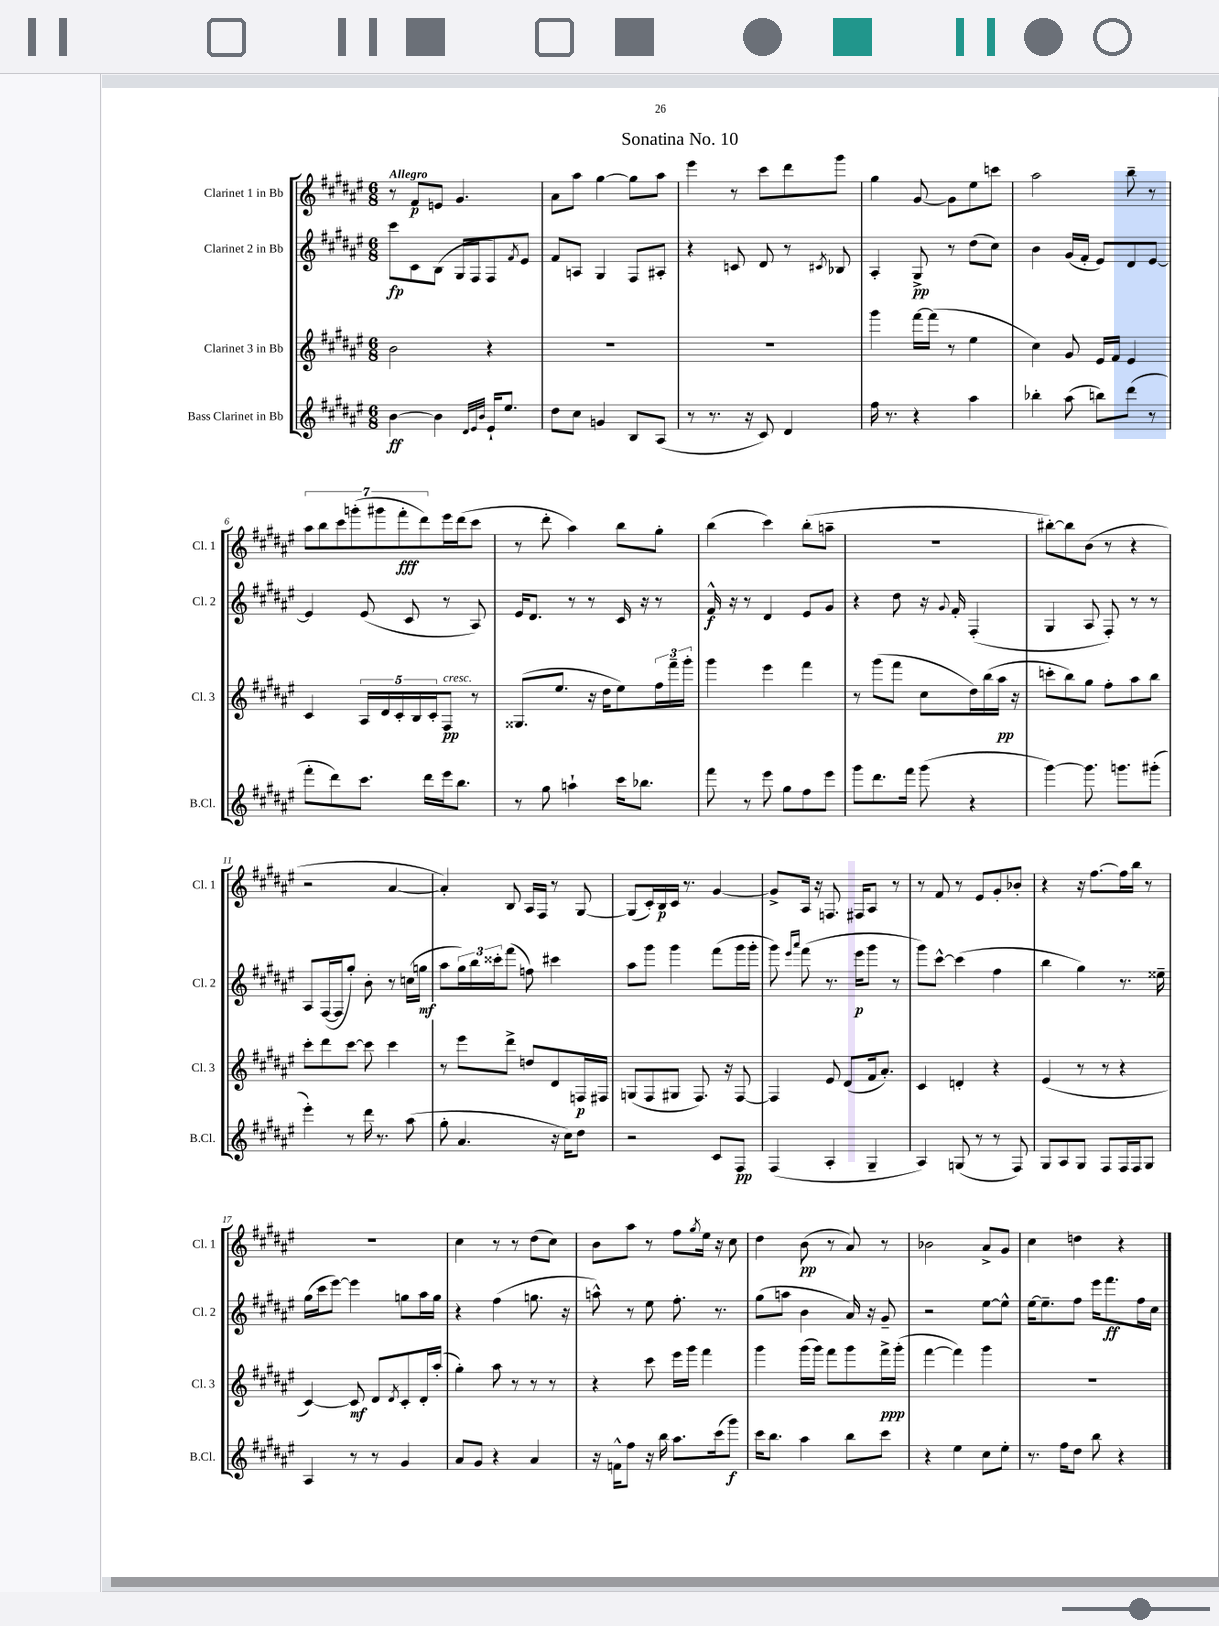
\header { title = "Sonatina No. 10" }
<<
\new StaffGroup <<
\new Staff = "s0" \with { instrumentName = "Clarinet 1 in Bb" shortInstrumentName = "Cl. 1" } {
    \clef treble \key fis \major \numericTimeSignature \time 6/8 \tempo "Allegro"
    r8 fis'8\p e'8 gis'4. |
    ais'8 ais''8 gis''4~ gis''8 ais''8 |
    eis'''4 r8 cis'''8 dis'''8 gis'''8 |
    gis''4 gis'8~ gis'8 eis''8 c'''8 |
    ais''2 b''8-- r8 |
    \tuplet 7/4 { ais''8 b''8 cis'''8 g'''8-.( gis'''8 fis'''8-.\fff dis'''8) } eis'''16 dis'''16( cis'''8 |
    r8 dis'''8-. ais''4) b''8 gis''8-. |
    b''4( cis'''4) b''8-.( a''8-- |
    R2. |
    bis''8~-.) bis''8 b'8( r8 r4 |
    r2 ais'4~ |
    ais'4-.) b8 ais16 fis16 r8 gis8~ |
    gis8( cis'16-.) b16\p cis'16 r8. gis'4~ |
    gis'8-> ais16 r16 f8. fis16 ais8 r8 |
    r8 fis'8 r8 eis'8 gis'8-. bes'8-. |
    r4 r16 fis''8.~ fis''16 b''16 r8 |
    R2. |
    cis''4 r8 r8 dis''8( cis''8) |
    b'8 ais''8 r8 fis''8 \acciaccatura { gis''8 } eis''16 r16 cis''8 |
    dis''4 b'8\pp( r8 ais'8) r8 |
    bes'2 ais'8-> gis'8 |
    cis''4 d''4 r4 \bar "|." |
}
\new Staff = "s1" \with { instrumentName = "Clarinet 2 in Bb" shortInstrumentName = "Cl. 2" } {
    \clef treble \key fis \major \numericTimeSignature \time 6/8
    cis'''8\fp cis'8 b8( gis16 fis16 fis8) \acciaccatura { fis'8 } eis'8 |
    fis'8 a8 gis4 fis8 ais8-. |
    r4 c'8 dis'8 r8 \acciaccatura { cis'8 } bes8 |
    ais4-. gis8->\pp r8 dis''8( cis''8) |
    b'4 gis'16( fis'16-. eis'8) dis'8 eis'8~ |
    eis'4 eis'8( cis'8 r8 ais8) |
    eis'16 dis'8. r8 r8 cis'16 r16 r8 |
    fis'16-^\f r16 r8 dis'4 eis'8 gis'8 |
    r4 dis''8 r16 \appoggiatura { gis'8 } fis'16-. fis4-.( |
    gis4 ais8 fis8-.) r8 r8 |
    ais8 fis16~( fis16 gis''8-.) b'8-. r8 c''16( g''16\mf |
    ais''8 \tuplet 3/2 { gis''16) b''16 cisis'''16-. } fis'''8( f''8) cis'''4 |
    ais''8 gis'''8 gis'''4 fis'''8( gis'''16 gis'''16-. |
    gis'''8) \grace { eis'''16 ais'''16 } fis'''8( r8. eis'''16\p gis'''8 r8 |
    gis'''8) cis'''8~-^ cis'''4( fis''4 |
    b''4 gis''4) r8. eisis''16-- |
    gis''16( cis'''16 eis'''8~) eis'''4 g''8 ais''16 g''16 |
    r4 fis''4( g''8. r16 |
    a''8-^) r8 eis''8 fis''8.-. r8. |
    gis''8( a''8 b'4 ais'16) r16 gis'8-- |
    r2 eis''8~ eis''8-^ |
    eis''16~ eis''8.-- fis''8 eis'''16 fis'''8.\ff fis''16 cis''16 \bar "|." |
}
\new Staff = "s2" \with { instrumentName = "Clarinet 3 in Bb" shortInstrumentName = "Cl. 3" } {
    \clef treble \key fis \major \numericTimeSignature \time 6/8
    b'2 r4 |
    R2. |
    R2. |
    gis'''4 fis'''16~ fis'''16( r8 eis''4 |
    cis''4) gis'8 eis'16 fis'16 eis'4 |
    cis'4 \tuplet 5/4 { ais16 dis'16 cis'16-. b16 cis'16-. } fis8\pp^\markup { \italic "cresc." } r8 |
    gisis8.( eis''8. r16 dis''16 eis''8) \tuplet 3/2 { fis''16 fis'''16-- gis'''16-. } |
    gis'''4 eis'''4 fis'''4 |
    r8 gis'''8( fis'''8 cis''8 dis''16) b''16( ais''16\pp r16 |
    c'''8-. b''8) gis''8 fis''8-. ais''8 b''8 |
    cis'''8-. dis'''8 cis'''8~ cis'''8 cis'''4 |
    r8 eis'''8 dis'''8-> d''8 dis'8 f16\p fis16 |
    g8( fis8 gis8 fis8.) r16 fis8~ |
    fis4 eis'8 dis'8( fis'16 ais'8.-.) |
    cis'4 d'4-. r4 |
    eis'4( r8 r8 r4 |
    cis'4~) cis'8\mf dis'8 \acciaccatura { dis'8 } cis'8-. dis'16-. ais''16-.( |
    gis''4-.) ais''8 r8 r8 r8 |
    r4 cis'''8 eis'''16 gis'''16 fis'''4 |
    gis'''4 gis'''16( gis'''16) fis'''8 gis'''8 fis'''16->\ppp gis'''16-.( |
    fis'''4~ fis'''4) gis'''4 |
    R2. \bar "|." |
}
\new Staff = "s3" \with { instrumentName = "Bass Clarinet in Bb" shortInstrumentName = "B.Cl." } {
    \clef treble \key fis \major \numericTimeSignature \time 6/8
    b'4~\ff b'4 \grace { dis'32 eis'32 b'32 } eis'16-! eis''8. |
    dis''8 cis''8 g'4 b8 ais8( |
    r8 r8. r16 cis'8) dis'4 |
    fis''16 r8. r4 ais''4 |
    bes''4-. ais''8( b''8) dis'''8( r8 |
    fis'''8-. dis'''8) cis'''8. dis'''16 eis'''16 b''8. |
    r8 gis''8 a''4-! cis'''16 bes''8. |
    fis'''8 r8 eis'''8 gis''8 fis''8 eis'''8 |
    gis'''8 dis'''8. fis'''16 gis'''8( r4 |
    gis'''4~) gis'''8. g'''8. gis'''8-.( |
    eis'''4-.) r8 dis'''16 r8. ais''8( |
    gis''8-. ais'4. r16 cis''16) dis''8 |
    r2 cis'8 fis8\pp |
    fis4( ais4-. gis4-- |
    ais4) g8( r8 r8 fis8) |
    gis8 ais8 gis8 fis8 fis16 fis16 gis8 |
    ais4 r8 r8 gis'4 |
    ais'8 gis'8 r4 ais'4 |
    r16 f'16-^ fis''8 r16 b''16 ais''8. cis'''16( gis'''8\f) |
    cis'''16 b''8. ais''4 b''8 cis'''8 |
    r4 eis''4 cis''8 eis''8-. |
    r8. fis''16 dis''8 b''8 r4 \bar "|." |
}
>>
>>
